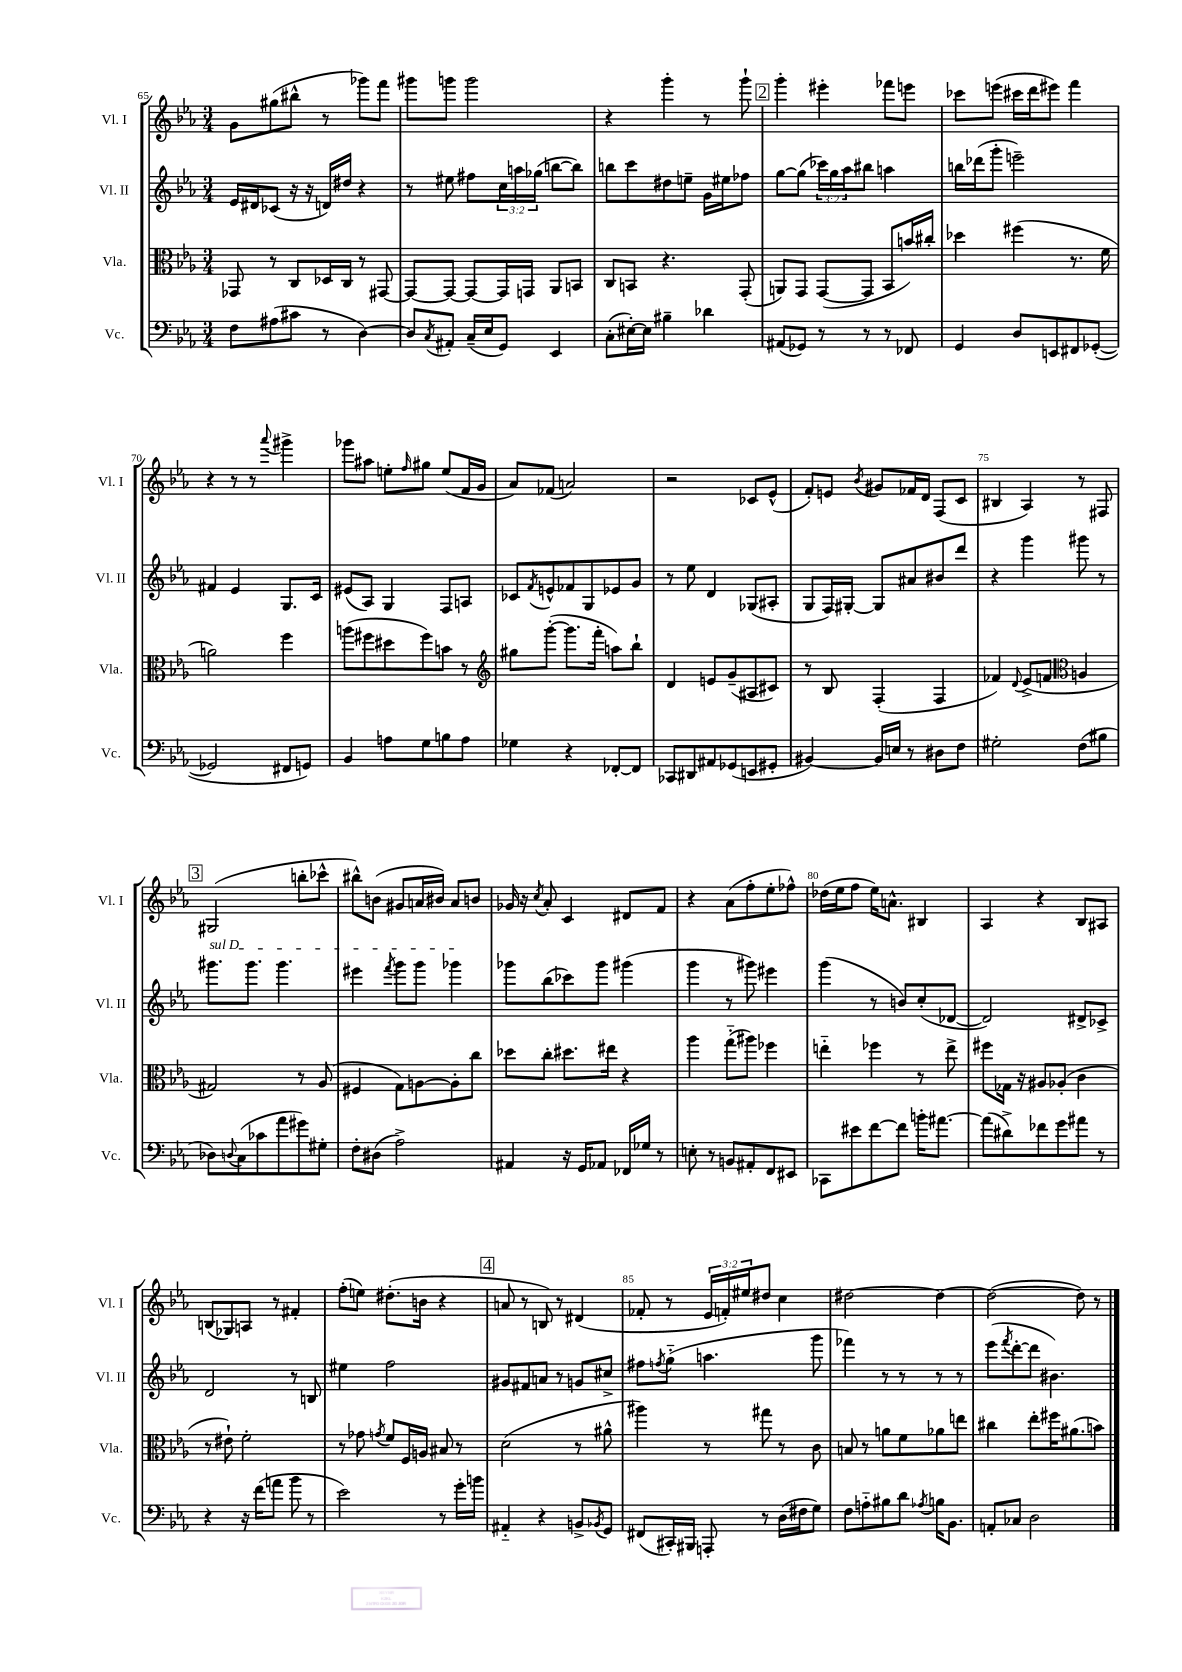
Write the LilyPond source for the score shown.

<<
\new StaffGroup <<
\new Staff = "s0" \with { instrumentName = "Vl. I" shortInstrumentName = "Vl. I" } {
    \clef treble \key ees \major \numericTimeSignature \time 3/4 \override Staff.TupletNumber.text = #tuplet-number::calc-fraction-text
    g'8 gis''8( bis''8-^ r8 ges'''8) f'''8 |
    gis'''8 g'''8 g'''2 |
    r4 g'''4-. r8 g'''8-! |
    \mark \markup { \box "2" } g'''4-. eis'''4-. fes'''8 e'''8 |
    ces'''8 e'''8( cis'''16 d'''16 eis'''8) f'''4 |
    r4 r8 r8 \appoggiatura { aes'''8 } gis'''4-> |
    ges'''8 ais''8 e''8-. \grace { f''16 } gis''8 e''8( f'16 g'16 |
    aes'8) fes'8( a'2) |
    r2 ces'8 ees'8-^( |
    f'8-.) e'8 \acciaccatura { bes'8 } gis'8 fes'16 d'16 f8( c'8 |
    bis4 aes4) r8 fis8 |
    \mark \markup { \box "3" } gis2( b''8-. ces'''8-^ |
    bis''8-^) b'8( gis'8 a'16 bis'16) a'8 b'8 |
    ges'16 r16 \acciaccatura { c''8 } aes'8-. c'4 dis'8 f'8 |
    r4 aes'8( f''8-. ees''8-. fes''8-^) |
    des''16( ees''16 f''8 ees''16) a'8.-^ bis4 |
    aes4 r4 bes8 ais8 |
    b8( ges8) a8 r8 fis'4-. |
    f''8-.( e''8) dis''8.-.( b'16 r4 |
    \mark \markup { \box "4" } a'8 r8 b8) r8 dis'4( |
    fes'8-. r8 \tuplet 3/2 { ees'16 f'16-.) eis''16 } dis''8 c''4 |
    dis''2~ dis''4~ |
    dis''2~( dis''8) r8 \bar "|." |
}
\new Staff = "s1" \with { instrumentName = "Vl. II" shortInstrumentName = "Vl. II" } {
    \clef treble \key ees \major \numericTimeSignature \time 3/4 \override Staff.TupletNumber.text = #tuplet-number::calc-fraction-text
    ees'16 dis'16 ces'8( r16 r16 d'16) dis''16 r4 |
    r8 eis''8 fis''8 \tuplet 3/2 { c''16 a''16 ges''16( } b''8~ b''8) |
    b''8 c'''8 dis''8 e''8-- g'16 eis''16 fes''8 |
    \mark \markup { \box "2" } g''8~ g''8( \tuplet 3/2 { ces'''16) g''16 aes''16 } bis''8 a''4 |
    b''16 des'''16( g'''8-. e'''2--) |
    fis'4 ees'4 g8. c'16 |
    eis'8( aes8) g4 f8 a8 |
    ces'8 \acciaccatura { f'8 } e'8-^ fes'8 g8 ees'8 g'8 |
    r8 ees''8 d'4 ges8( ais8-. |
    g8 f16) gis16~-. gis8 ais'8 bis'8 d'''8 |
    r4 g'''4 gis'''8 r8 |
    \mark \markup { \box "3" } \once \override TextSpanner.bound-details.left.text = \markup { \italic "sul D" } gis'''8.\startTextSpan gis'''8. gis'''4. |
    eis'''4 \acciaccatura { f'''8 } g'''8 g'''8 ges'''4\stopTextSpan |
    ges'''8 bes''8( ces'''8) ges'''8 gis'''4( |
    g'''4 r8 gis'''8) eis'''4 |
    g'''4( r8 b'8) c''8-.( des'8~ |
    des'2) dis'8-> ces'8-> |
    d'2 r8 b8 |
    eis''4 f''2 |
    \mark \markup { \box "4" } gis'8 fis'8 a'8 r8 g'8 cis''8-> |
    fis''8 \acciaccatura { f''8 } g''8-_( a''4. g'''8 |
    fes'''4) r8 r8 r8 r8 |
    ees'''8( \acciaccatura { f'''8 } d'''8~-. d'''8 bis'4.) \bar "|." |
}
\new Staff = "s2" \with { instrumentName = "Vla." shortInstrumentName = "Vla." } {
    \clef alto \key ees \major \numericTimeSignature \time 3/4
    ges,8 r8 c8 des16 c16 r8 gis,8~ |
    gis,8~ gis,8~ gis,8~ gis,16 g,16 aes,8 b,8 |
    c8 b,8 r4. g,8-.( |
    \mark \markup { \box "2" } a,8) g,8 g,8~( g,8 bes,8 b'16) cis''16-. |
    des''4 fis''4( r8. f'16 |
    a'2) f''4 |
    a''8( fis''8 dis''8 fis''8) b'8 r8 |
    \clef treble gis''8 g'''8~-.( g'''8. f'''16-. a''8) bes''8-! |
    d'4 e'8 g'8--( ais8 cis'8) |
    r8 bes8 f4-.( f4 |
    fes'4) \appoggiatura { d'8 } ees'8->( f'8 \clef alto a4 |
    \mark \markup { \box "3" } gis2) r8 aes8( |
    fis4 g8) a8~ a8-. c''8 |
    des''8 c''8-. dis''8. eis''16 r4 |
    aes''4 g''8-_( ais''8) fes''4 |
    e''4-_ fes''4 r8 e''8-> |
    fis''8 ges16 r16 ais8 aes8-.( c'4 |
    r8 eis'8-!) f'2-. |
    r8 ges'8 \acciaccatura { g'8 } f'8 f16 a16 bis8 r8 |
    \mark \markup { \box "4" } d'2( r8 ais'8-^ |
    ais''4) r8 gis''8 r8 c'8 |
    b8 r8 a'8 f'8 aes'8 e''8 |
    cis''4 ees''8-. fis''16 ais'8.( b'8) \bar "|." |
}
\new Staff = "s3" \with { instrumentName = "Vc." shortInstrumentName = "Vc." } {
    \clef bass \key ees \major \numericTimeSignature \time 3/4
    f8 ais8( cis'8 r8 d4~) |
    d8 \acciaccatura { c8 } ais,8-. c16--( ees16 g,8) ees,4 |
    c8-.( eis16~-.) eis16 bis4-- des'4 |
    \mark \markup { \box "2" } ais,8( ges,8) r8 r8 r8 fes,8 |
    g,4 d8 e,8 fis,8 ges,8~-.( |
    ges,2 fis,8 g,8) |
    bes,4 a8 g8 b8 a8 |
    ges4 r4 fes,8~-. fes,8 |
    ces,8 dis,8 ais,8 ges,8( e,8 gis,8-. |
    bis,4~) bis,16 e16 r8 dis8 f8 |
    gis2-. f8( bis8 |
    \mark \markup { \box "3" } des8) \appoggiatura { d8 } c8( ces'8 aes'8 gis'8) gis8-. |
    f8-. dis8( aes2->) |
    ais,4 r16 g,16 aes,8 fes,16 ges16 r8 |
    e8-. r8 b,8 ais,8-. f,8 eis,8 |
    ces,8 eis'8 f'8~ f'8 b'16-. ais'8.~ |
    ais'8( dis'8->) fes'8 g'8 ais'8 r8 |
    r4 r16 f'16( a'8 bes'8 r8 |
    ees'2) r8 g'16-. b'16 |
    \mark \markup { \box "4" } ais,4-_ r4 b,8-> \acciaccatura { bes,8 } g,8 |
    fis,8( cis,16-.) bis,,16 a,,8-. r8 d16( fis16 g8) |
    f8 a8-_ bis8 d'8 \acciaccatura { aes8 } b16 bes,8. |
    a,8-. ces8 d2 \bar "|." |
}
>>
>>
\layout { \context { \Score currentBarNumber = #65 \override BarNumber.break-visibility = ##(#f #t #t) barNumberVisibility = #(every-nth-bar-number-visible 5) } }
